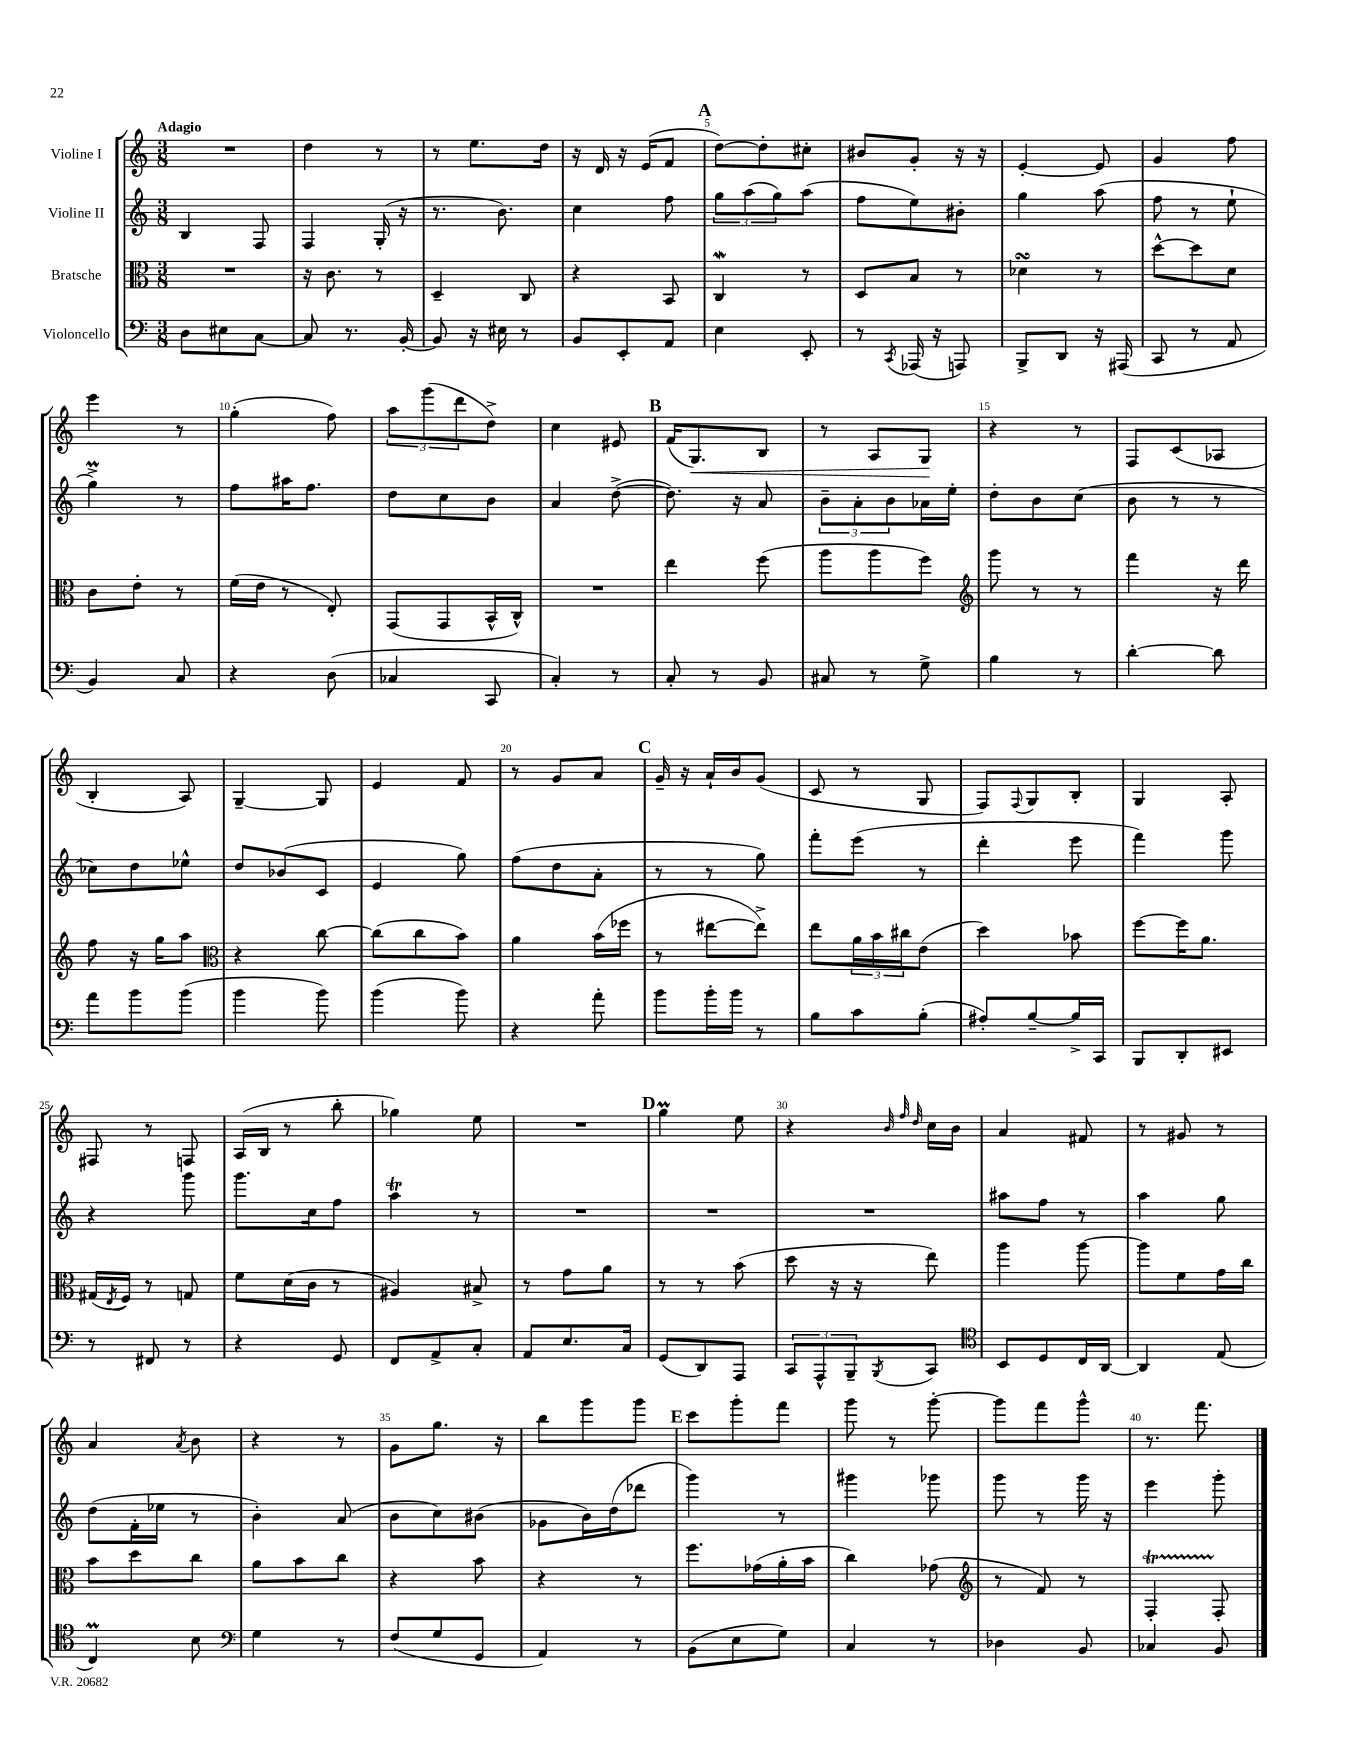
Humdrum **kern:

**kern	**kern	**kern	**kern	**dynam
*part4	*part3	*part2	*part1	*part1
*staff4	*staff3	*staff2	*staff1	*staff1
*I"Violoncello	*I"Bratsche	*I"Violine II	*I"Violine I	*
*clefF4	*clefC3	*clefG2	*clefG2	*
*k[]	*k[]	*k[]	*k[]	*
*M3/8	*M3/8	*M3/8	*M3/8	*
=1	=1	=1	=1	=1
!	!	!	!LO:TX:a:B:t=Adagio	!
8D\L	4.r	4B/	4.r	.
8E#X\	.	.	.	.
[8C\J	.	8F/	.	.
=2	=2	=2	=2	=2
8C/]	16r	4F/	4dd\	.
.	8.c\	.	.	.
8.r	.	.	.	.
.	8r	(16G'/	8r	.
[16BB'/	.	16r	.	.
=3	=3	=3	=3	=3
8BB/]	4D~/	8.r	8r	.
16r	.	.	8.ee\L	.
16E#X\	.	8.b\)	.	.
8r	8C/	.	.	.
.	.	.	16dd\Jk	.
=4	=4	=4	=4	=4
8BB/L	4r	4cc\	16r	.
.	.	.	16d/	.
8EE'/	.	.	16r	.
.	.	.	(16e/KL	.
8AA/J	8BB/	8ff\	8f/J	.
!!LO:REH:place=s1:t=A
=5	=5	=5	=5	=5
4E\	4Cw/	12gg\L	[8dd\L)	.
.	.	(12aa\	.	.
.	.	.	8dd'\]	.
.	.	12gg\)	.	.
8EE'/	8r	(8aa\J	8cc#X'\J	.
=6	=6	=6	=6	=6
8r	8D/L	8ff\L	8b#X/L	.
8qCC/	.	.	.	.
(16AAA-X/	8B/J	8ee\)	8g'/J	.
16r	.	.	.	.
8AAAn/)	8r	8b#X'\J	16r	.
.	.	.	16r	.
=7	=7	=7	=7	=7
8BBB^/L	4d-XsSSs\	4gg\	[4e'/	.
8DD/J	.	.	.	.
16r	8r	(8aa\	8e/]	.
(16AAA#X/	.	.	.	.
=8	=8	=8	=8	=8
8CC/	[8dd^^\L	8ff\	4g/	.
8r	8dd\]	8r	.	.
8AA/	8d\J	8ee`\	8ff\	.
!!LO:LB:g=z
=9	=9	=9	=9	=9
4BB/)	8c\L	4ggM^\)	4eee\	.
.	8e'\J	.	.	.
8C/	8r	8r	8r	.
=10	=10	=10	=10	=10
4r	(16f\LL	8ff\L	(4gg'\	.
.	16e\JJ	.	.	.
.	8r	16aa#X\K	.	.
.	.	8.ff\J	.	.
(8D\	8E'/)	.	8ff\)	.
=11	=11	=11	=11	=11
4C-X/	(8GG/L	8dd\L	12aa\L	.
.	.	.	(12ggg\	.
.	8GG/	8cc\	.	.
.	.	.	12ddd\	.
8CC/	16BB^^/L	8b\J	8dd^\J)	.
.	16C^^/JJ)	.	.	.
=12	=12	=12	=12	=12
4C'/)	4.r	4a/	4cc\	.
8r	.	([8dd^\	8e#X/	.
!!LO:REH:place=s1:t=B
=13	=13	=13	=13	=13
8C'/	4ee\	8.dd\])	(16f/KL	.
!	!	!	!	!LO:HP:b
.	.	.	8.G/)	<
8r	.	.	.	.
.	.	16r	.	.
8BB/	(8ff\	8a/	8B/J	.
=14	=14	=14	=14	=14
8C#X/	8aa\L	12b~\L	8r	.
.	.	12a'\	.	.
8r	8aa\	.	8A/L	.
.	.	12b\	.	.
8G^\	8ff\J)	16a-X\L	8G/J	.
.	.	16ee'\JJ	.	.
.	.	.	.	[
=15	=15	=15	=15	=15
*	*clefG2	*	*	*
4B\	8ggg\	8dd'\L	4r	.
.	8r	8b\	.	.
8r	8r	(8cc\J	8r	.
=16	=16	=16	=16	=16
[4d'\	4fff\	8b\	8F/L	.
.	.	8r	(8c/	.
8d\]	16r	8r	8A-X/J	.
.	16ddd\	.	.	.
!!LO:LB:g=z
=17	=17	=17	=17	=17
8a\L	8ff\	8cc-X\L)	4B'/	.
8b\	16r	8dd\	.	.
.	16gg\KL	.	.	.
(8b\J	8aa\J	8ee-X^^\J	8A/)	.
=18	=18	=18	=18	=18
*	*clefC3	*	*	*
4b\	4r	8dd/L	[4G~/	.
.	.	(8b-X/	.	.
8b\)	[8cc\	8c/J	8G/]	.
=19	=19	=19	=19	=19
(4b\	(8cc\L]	4e/	4e/	.
.	8cc\	.	.	.
8b\)	8b\J)	8gg\)	8f/	.
=20	=20	=20	=20	=20
4r	4a\	(8ff\L	8r	.
.	.	8dd\	8g/L	.
8a'\	(16b\LL	8a'\J	8a/J	.
.	16ff-X\JJ	.	.	.
!!LO:REH:place=s1:t=C
=21	=21	=21	=21	=21
8b\L	8r	8r	16g~/	.
.	.	.	16r	.
16b'\L	[8ee#X\L	8r	16a`/LL	.
16b\JJ	.	.	16b/J	.
8r	8ee#^\J])	8gg\)	(8g/J	.
=22	=22	=22	=22	=22
8B\L	8ee\L	8fff'\L	8c/	.
8c\	24a\L	(8eee\J	8r	.
.	24b\	.	.	.
.	24cc#X\J	.	.	.
(8B'\J	(8e\J	8r	8G/	.
=23	=23	=23	=23	=23
8A#X'/L)	4dd\)	4ddd'\	8F/L)	.
.	.	.	8qqF/	.
[8B~/	.	.	8G/	.
16B^/L]	8b-X\	8eee\	8B'/J	.
16CC/JJ	.	.	.	.
=24	=24	=24	=24	=24
8BBB/L	[8ff\L	4fff\)	4G/	.
8DD'/	16ff\K]	.	.	.
.	8.a\J	.	.	.
8EE#X/J	.	8ggg\	8A'/	.
!!LO:LB:g=z
=25	=25	=25	=25	=25
8r	(16G#X/LL	4r	8F#X/	.
.	8qE/	.	.	.
.	16F/JJ)	.	.	.
8FF#X/	8r	.	8r	.
8r	8Gn/	8ggg\	8Fn/	.
=26	=26	=26	=26	=26
4r	8f\L	8.ggg\L	(16A/LL	.
.	.	.	16B/JJ	.
.	(16d\L	.	8r	.
.	16c\JJ	16cc\k	.	.
8GG/	8r	8ff\J	8bb'\	.
=27	=27	=27	=27	=27
8FF/L	4A#X/)	4aaT\	4gg-X\)	.
8AA^/	.	.	.	.
8C'/J	8B#X^/	8r	8ee\	.
=28	=28	=28	=28	=28
8AA/L	8r	4.r	4.r	.
8.E/	8g\L	.	.	.
.	8a\J	.	.	.
16C/Jk	.	.	.	.
!!LO:REH:place=s1:t=D
=29	=29	=29	=29	=29
(8GG/L	8r	4.r	4ggM\	.
8DD/)	8r	.	.	.
8AAA/J	(8b\	.	8ee\	.
=30	=30	=30	=30	=30
12CC/L	8dd\	4.r	4r	.
12AAA^^/	.	.	.	.
.	16r	.	.	.
12BBB~/	.	.	.	.
.	16r	.	.	.
.	.	.	32qqb/	.
.	.	.	32qqff/	.
8qBBB/	.	.	32qqdd/	.
8CC/J	8ee\)	.	16cc\LL	.
.	.	.	16b\JJ	.
=31	=31	=31	=31	=31
*clefC4	*	*	*	*
8BB/L	4aa\	8aa#X\L	4a/	.
8D/	.	8ff\J	.	.
16C/L	[8aa\	8r	8f#X/	.
[16AA/JJ	.	.	.	.
=32	=32	=32	=32	=32
4AA/]	8aa\L]	4aa\	8r	.
.	8f\	.	8g#X/	.
(8E/	16g\L	8gg\	8r	.
.	16cc\JJ	.	.	.
!!LO:LB:g=z
=33	=33	=33	=33	=33
4CM/)	8b\L	(8dd\L	4a/	.
.	8dd\	16f'\L	.	.
.	.	16ee-X\JJ	.	.
.	.	.	8qa/	.
8B\	8cc\J	8r	8b\	.
=34	=34	=34	=34	=34
*clefF4	*	*	*	*
4G\	8a\L	4b'\)	4r	.
.	8b\	.	.	.
8r	8cc\J	(8a/	8r	.
=35	=35	=35	=35	=35
(8F/L	4r	8b\L	8g\L	.
8G/	.	8cc\)	8.gg\J	.
8GG/J	8b\	(8b#X\J	.	.
.	.	.	16r	.
=36	=36	=36	=36	=36
4AA/)	4r	8g-X\L	8bb\L	.
.	.	16b\L)	8ggg\	.
.	.	(16dd\J	.	.
8r	8r	8ddd-X\J	8ggg\J	.
!!LO:REH:place=s1:t=E
=37	=37	=37	=37	=37
(8BB\L	8.ff\L	4ggg\)	8ccc\L	.
8E\	.	.	8ggg'\	.
.	(16g-X\L	.	.	.
8G\J)	16a'\	8r	8fff\J	.
.	16b\JJ	.	.	.
=38	=38	=38	=38	=38
4C/	4cc\)	4ggg#X\	8ggg\	.
.	.	.	8r	.
8r	(8g-X\	8ggg-X\	[8ggg'\	.
=39	=39	=39	=39	=39
*	*clefG2	*	*	*
4D-X\	8r	8ggg\	8ggg\L]	.
.	8f/)	8r	8fff\	.
8BB/	8r	16ggg\	8ggg^^\J	.
.	.	16r	.	.
=40	=40	=40	=40	=40
4C-X/	4FT'/	4eee\	8.r	.
.	.	.	8.fff\	.
8BB/	8F'/	8ggg'\	.	.
==	==	==	==	==
*-	*-	*-	*-	*-
